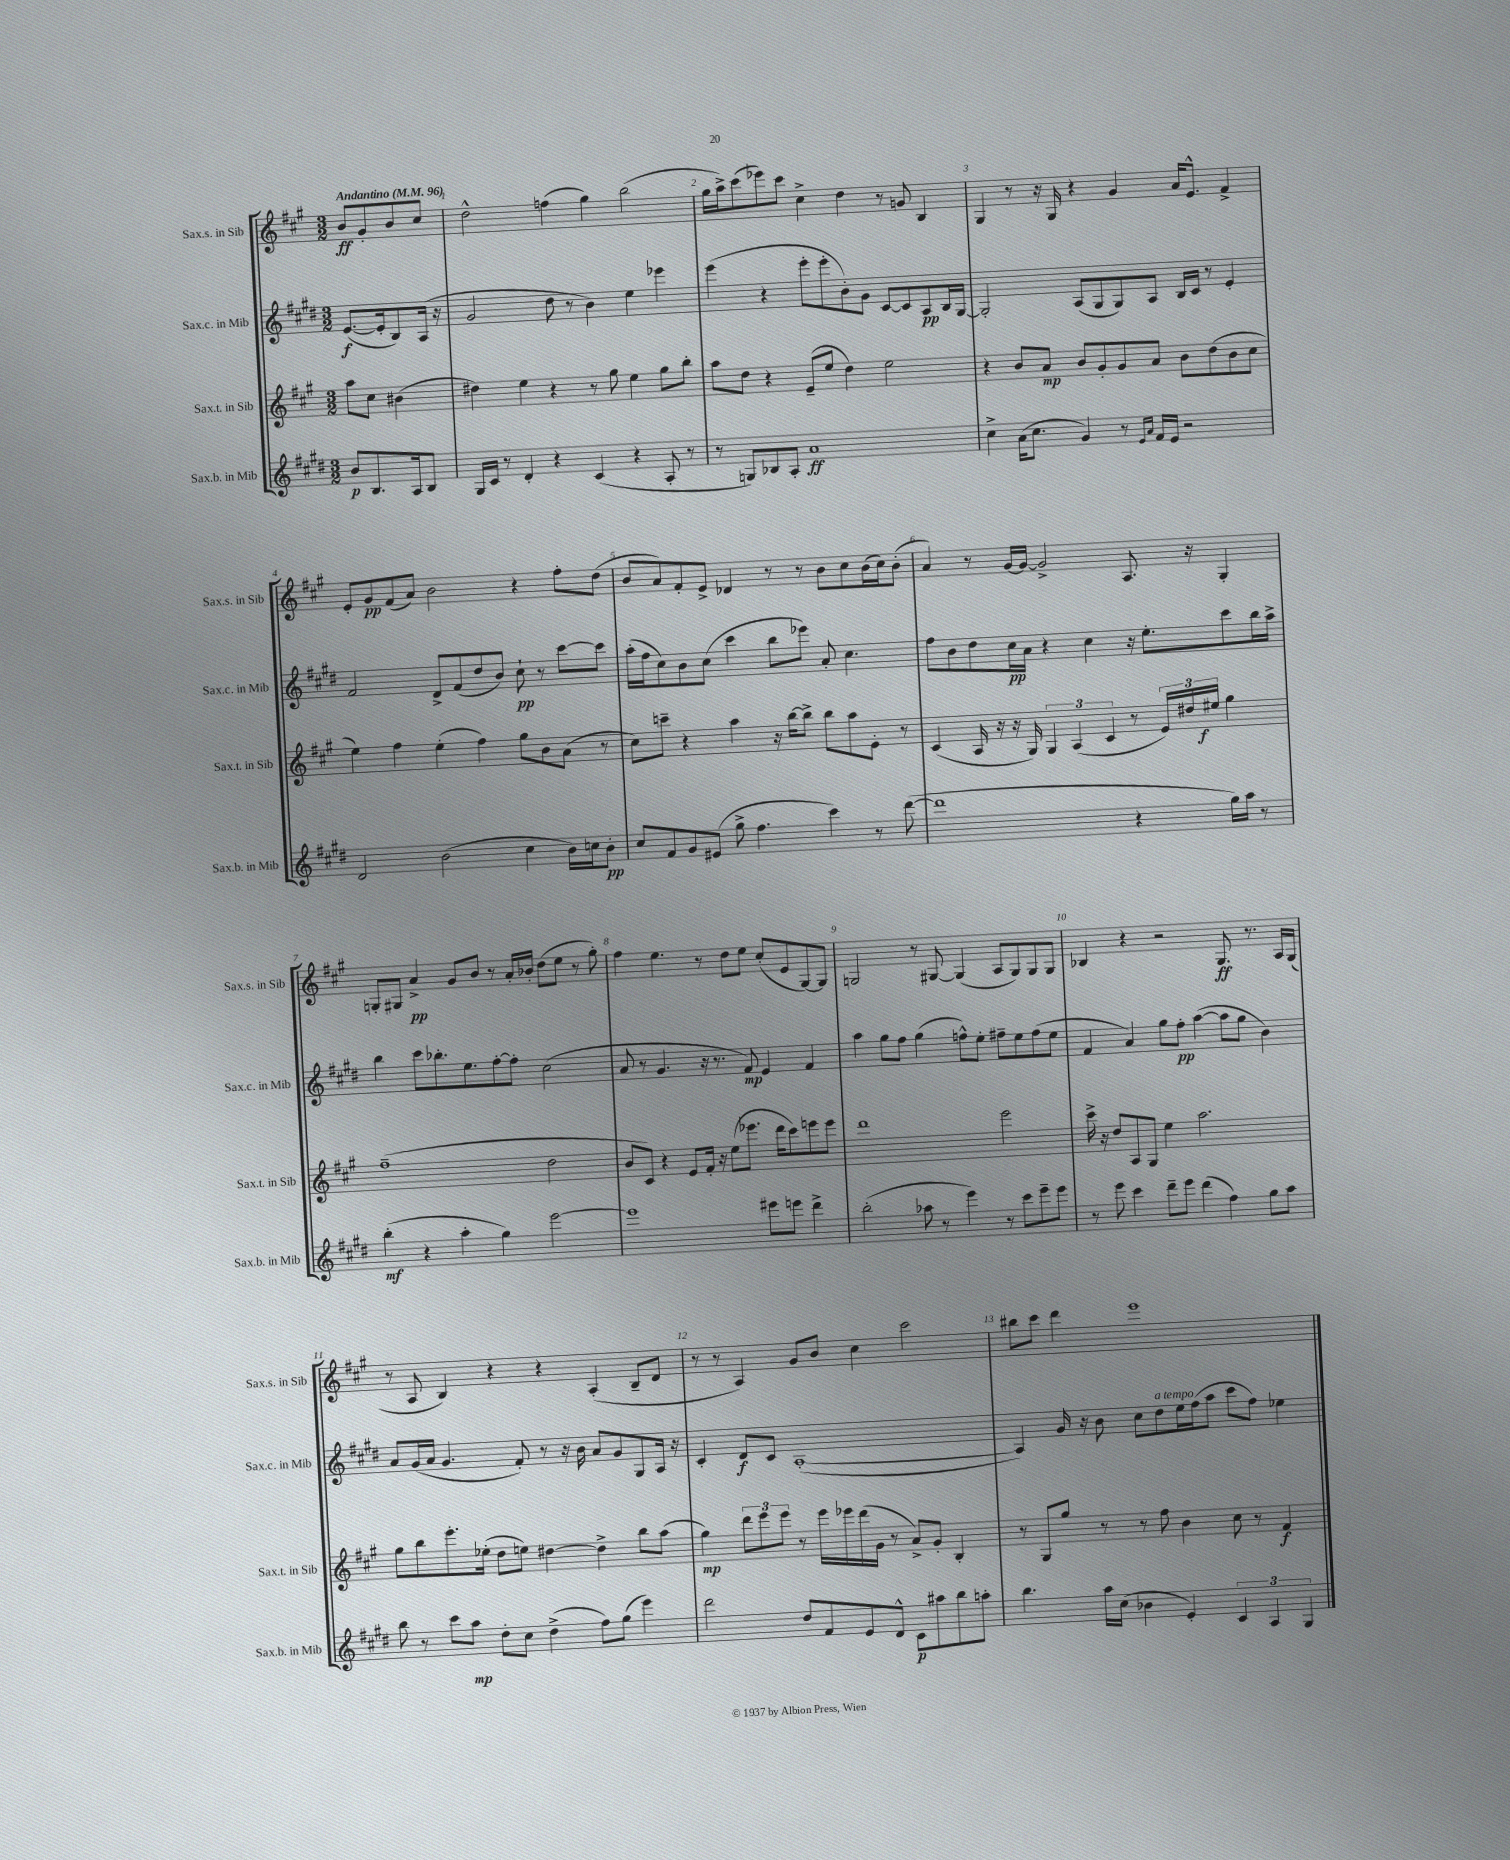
<<
\new StaffGroup <<
\new Staff = "s0" \with { instrumentName = "Sax.s. in Sib" shortInstrumentName = "Sax.s. in Sib" } {
    \clef treble \key a \major \numericTimeSignature \time 3/2 \partial 2 \tempo "Andantino" 4 = 96
    b'8\ff gis'8-. b'8 cis''8 |
    d''2-^ f''4( gis''4) b''2( |
    gis''16 a''16->) cis'''8( ees'''8) cis'''8 cis''4-> d''4 r8 g'8 b4 |
    gis4 r8 r16 gis16 r4 gis'4 a'16 e'8.-^ fis'4-> |
    e'8-. gis'8\pp fis'8( a'8) b'2 r4 fis''8-. d''8( |
    b'8 a'8) fis'8-. e'8-> des'4 r8 r8 b'8 cis''8 b'16( cis''16) b'8-.( |
    a'4) r8 gis'16~ gis'16~ gis'2-> a8. r16 gis4-. |
    g8-. gis8 a'4->\pp gis'8 b'8 r8 a'16-. bes'16-. d''8( e''8 r8 gis''8-.) |
    fis''4 e''4. r8 d''8 e''8 cis''8-.( e'8 gis8~) gis8 |
    g2 r8 gis8~ gis4( a8 gis8) gis8 gis8 |
    bes4 r4 r2 gis8.\ff r8. a16 gis16( |
    r8 a8 b4) r4 r4 a4-.( b8-- d'8 |
    r8 r8 a4) gis'8 b'8 cis''4 cis'''2 |
    bis''8 cis'''8 d'''4 e'''1 \bar "|." |
}
\new Staff = "s1" \with { instrumentName = "Sax.c. in Mib" shortInstrumentName = "Sax.c. in Mib" } {
    \clef treble \key e \major \numericTimeSignature \time 3/2 \partial 2
    e'8.~\f( e'16-. b8) a16( r16 |
    gis'2 dis''8 r8 b'4) e''4 ees'''4 |
    e'''4( r4 e'''8-. e'''8-. b'8-.) gis'8 cis'8~ cis'8 a8\pp b16 gis16~ |
    gis2-. a8( gis8 gis8) a8 b16 cis'16 r8 e'4-. |
    fis'2 dis'8-> fis'8( dis''8 b'8) cis''8-!\pp r8 cis'''8~ cis'''8 |
    a''16-.( fis''16 cis''8) b'8 cis''8( cis'''4 b''8 ees'''8) a'8-. cis''4. |
    fis''8 b'8 dis''8 cis''16\pp a'16 r4 cis''4 r16 e''8.-. cis'''8 b''16 a''16-> |
    b''4 cis'''8 bes''8.-. e''8. fis''8~-. fis''8-. cis''2( |
    a'8 r8 gis'4. r16 r8. fis'8\mp) e'4 fis'4 |
    a''4 gis''8 fis''8 gis''4( f''8-^) e''8-. fis''8-- e''8 fis''8( e''8 |
    fis'4 a'4) gis''8 fis''8-.\pp a''4~( a''8 gis''8 b'4) |
    a'8 gis'16( a'16 gis'4. fis'8-.) r8 r16 b'16 a'8 gis'8 gis8 a16 r16 |
    cis'4-. dis'8\f cis'8 a1~-.( |
    a4) gis'16 r16 b'8 cis''8 dis''8^\markup { \italic "a tempo" } e''16 fis''16( a''8 cis'''8 fis''8) ees''4 \bar "|." |
}
\new Staff = "s2" \with { instrumentName = "Sax.t. in Sib" shortInstrumentName = "Sax.t. in Sib" } {
    \clef treble \key a \major \numericTimeSignature \time 3/2 \partial 2
    a''8 cis''8 bis'4( |
    dis''4) e''4 r4 r8 gis''8 e''4 gis''8 b''8-. |
    a''8 d''8 r4 e'8--( e''8 d''4) e''2 |
    r4 b'8 a'8\mp b'8 gis'8-. gis'8 a'8 b'8 d''8( b'8 cis''8 |
    e''4) fis''4 e''4-.( fis''4) gis''8 b'8 a'8( r8 |
    cis''8) c'''8-- r4 a''4 r16 b''16~ b''8-> b''8 a''8 e'8-. r8 |
    cis'4( a16 r16 r16 gis16) \tuplet 3/2 { gis4 a4( cis'4 } r8 \tuplet 3/2 { e'16) dis''16 eis''16\f } gis''4 |
    fis''1--( d''2 |
    b'8 cis'8) r4 e'8 fis'16-. r16 e''8( ees'''8. d'''16 cis'''8) e'''8 e'''8 |
    d'''1 e'''2 |
    cis'''16-> r16 d''8 a8 gis8 e''4 a''2. |
    gis''8 b''8 e'''8.-. ees''16-.( d''8 e''8) dis''4~ dis''4-> b''8 a''8( |
    gis''4\mp) \tuplet 3/2 { d'''8 e'''8 e'''8 } r8 e'''16 ees'''16 d'''16( gis'16 r8 a'8->) gis'8-. b4-. |
    r8 gis8 gis''8 r8 r8 fis''8 b'4 cis''8 r8 fis'4\f \bar "|." |
}
\new Staff = "s3" \with { instrumentName = "Sax.b. in Mib" shortInstrumentName = "Sax.b. in Mib" } {
    \clef treble \key e \major \numericTimeSignature \time 3/2 \partial 2
    b'8\p b8. a16 b8 |
    gis16 cis'16 r8 dis'4-. r4 cis'4( r4 a8-. r8 |
    r8 g8) bes8 a8-. a'1\ff |
    cis''4-> a'16( cis''8. gis'4) r8 \grace { e'16 a'16 } fis'16 e'16 r2 |
    dis'2 b'2( cis''4 b'16) c''16 b'8-.\pp |
    cis''8 fis'8 gis'8 eis'8( gis''8-> fis''4. cis'''4) r8 dis'''8~( |
    dis'''1 r4 gis''16) a''16 r8 |
    b''4-.\mf( r4 a''4-. gis''4) e'''2~ |
    e'''1 eis'''8 e'''8 dis'''4-> |
    b''2-.( aes''8 r8 e'''4) r8 cis'''8 e'''8-- e'''8 |
    r8 e'''8 cis'''4 dis'''8-- e'''8 dis'''4( fis''4) gis''8 a''8 |
    b''8 r8 cis'''8 a''8\mp dis''8-. cis''8 dis''4->( fis''8) gis''8( e'''4) |
    dis'''2 dis''8 fis'8 e'8 dis'8-^ cis'8\p ais''8 b''8 a''8-. |
    b''4. a''16 cis''16( bes'4 e'4-.) \tuplet 3/2 { cis'4 a4 gis4 } \bar "|." |
}
>>
>>
\layout { \context { \Score \override BarNumber.break-visibility = ##(#f #t #t) barNumberVisibility = #all-bar-numbers-visible } }
